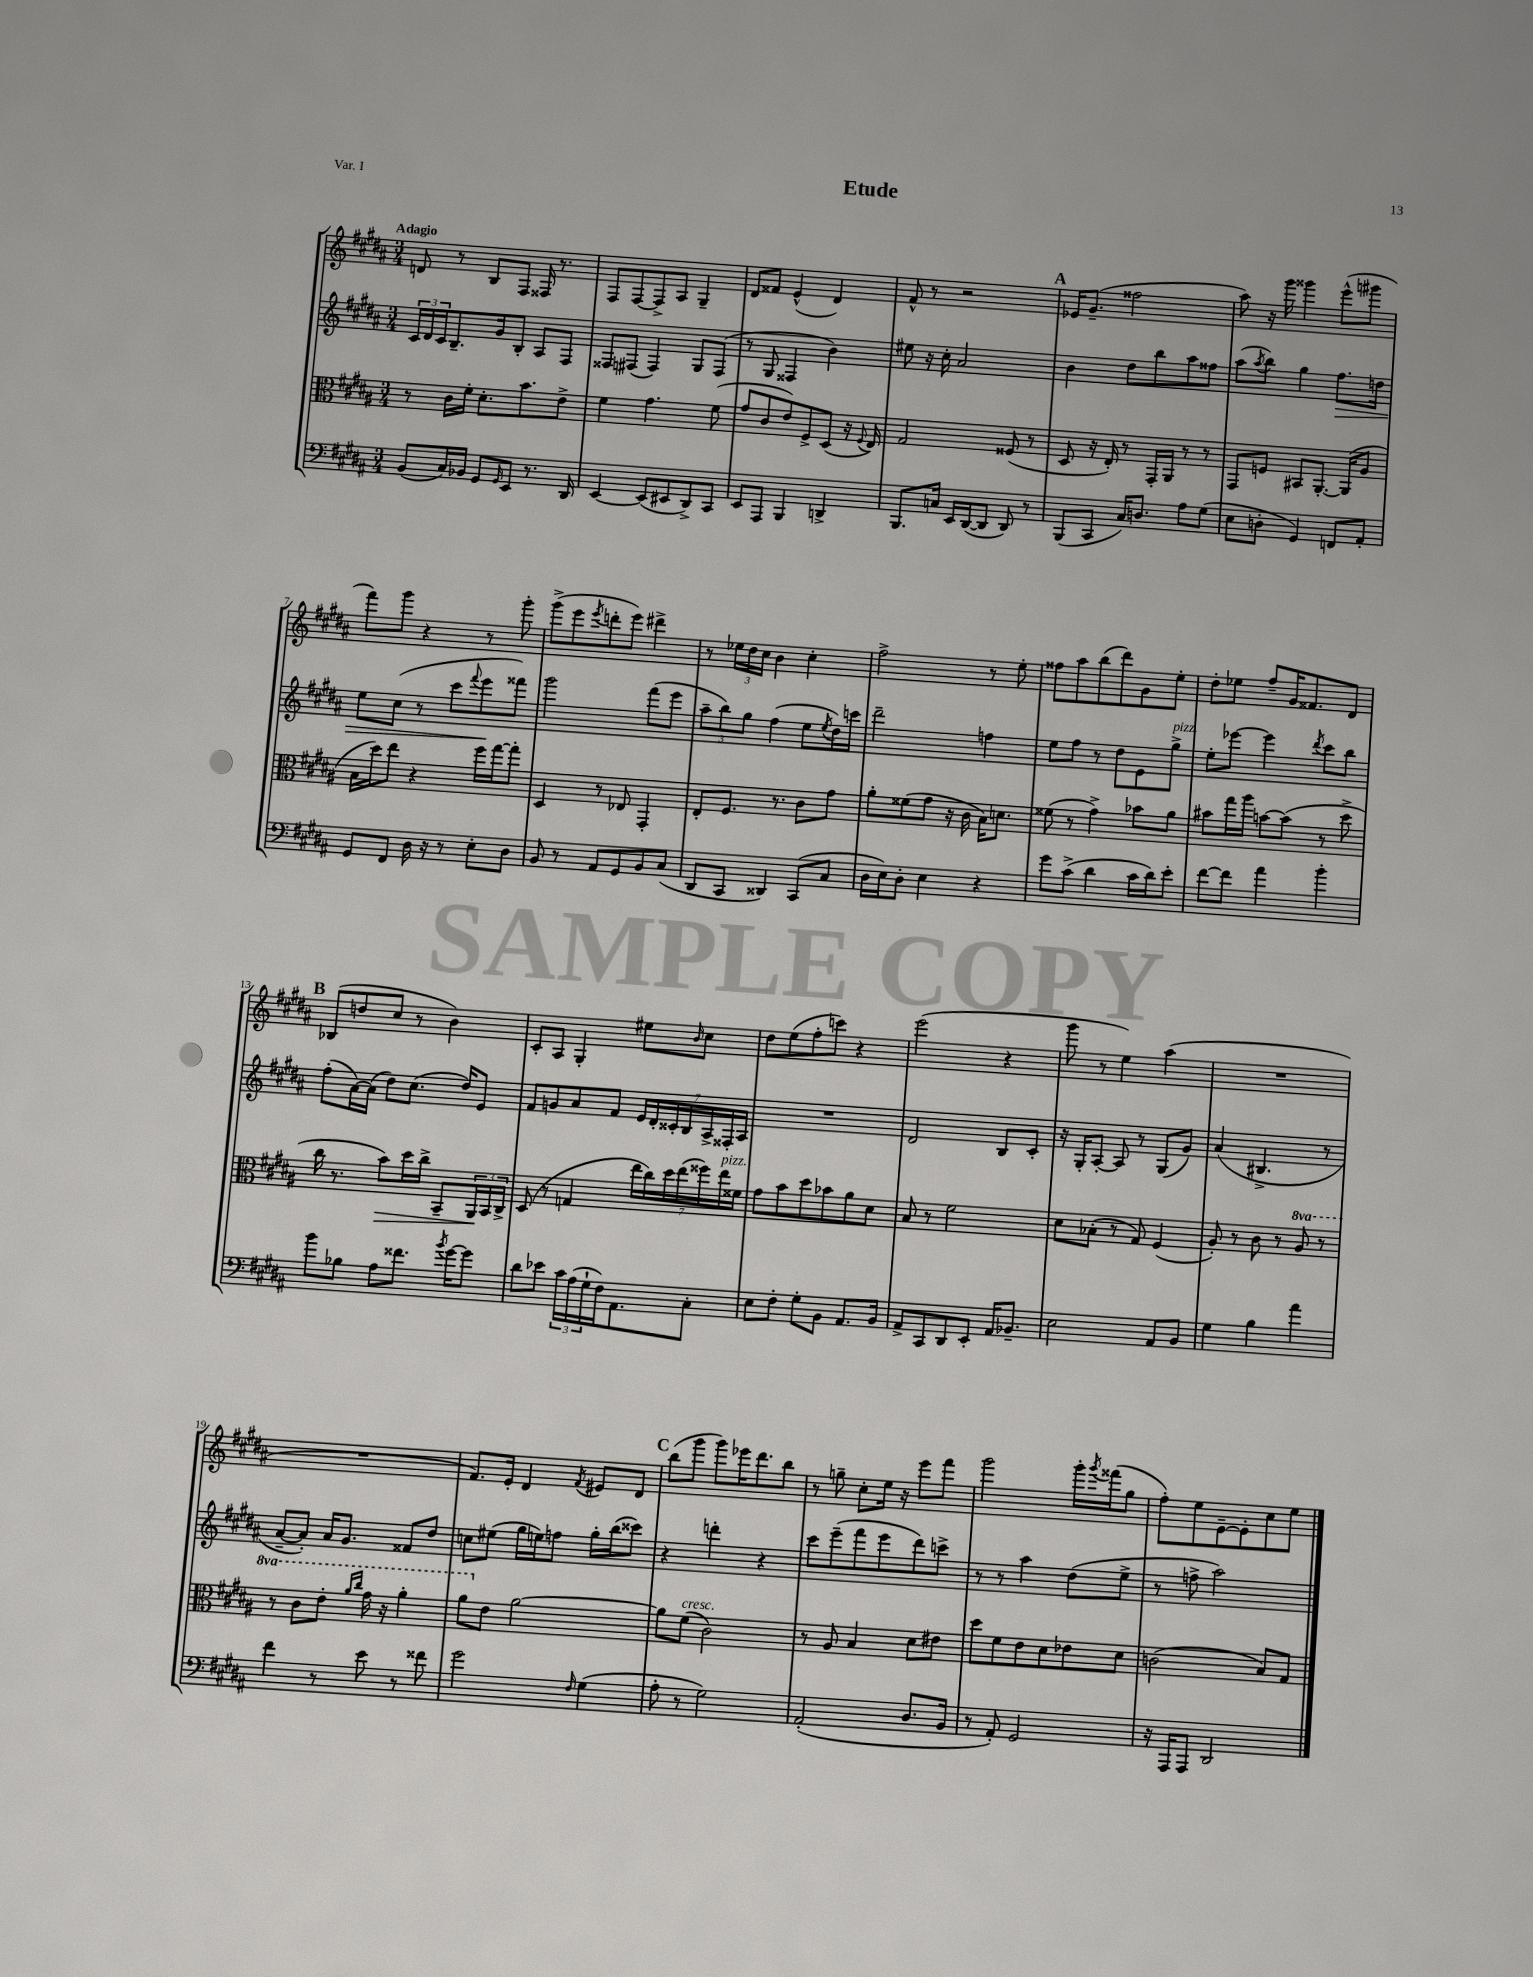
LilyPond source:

\header { title = "Etude" piece = "Var. I" }
<<
\new StaffGroup <<
\new Staff = "s0" {
    \clef treble \key b \major \numericTimeSignature \time 3/4 \tempo "Adagio"
    d'8 r8 b8 fis8 fisis16 r8. |
    fis8 fis8~ fis8-> ais8 gis4-- |
    dis'8 fisis'8 e'4-^( dis'4) |
    fis'8-^ r8 r2 |
    \mark \markup { \bold "A" } ees'16 gis'8.--( fisis''2 |
    ais''8) r16 gis'''16 gisis'''4 e'''8-^( gis'''8 |
    fis'''8) gis'''8 r4 r8 gis'''8-. |
    gis'''8->( e'''8 \acciaccatura { e'''8 } d'''8-. e'''8) dis'''4-> |
    r8 \tuplet 3/2 { ees''16 dis''16 cis''16 } b'4 cis''4-. |
    fis''2-> r8 e''8-. |
    fisis''8 ais''8 b''8( dis'''8) gis'8 e''8-. |
    dis''8-. ees''8 fis''8-- gis'16 fisis'8. dis'8 |
    \mark \markup { \bold "B" } bes8( d''8 cis''8 r8 b'4) |
    cis'8-. ais8 gis4-. eis''8 \grace { b'16 } cis''8 |
    dis''8 e''8( fis''8-. c'''8) r4 |
    e'''2( r4 |
    gis'''8 r8 e''4) ais''4( |
    R2. |
    R2. |
    fis'8.) e'16-. dis'4 \acciaccatura { fis'8 } eis'8 dis'8 |
    \mark \markup { \bold "C" } b''8( gis'''8 gis'''8) ees'''16 dis'''8. b''8 |
    r8 g''8-- cis''8-. e''16 r16 e'''8 fis'''8 |
    gis'''2 gis'''16-. \acciaccatura { gis'''8 } fisis'''16( gis''8 |
    fis''8-.) e''8 e'8~-- e'8-. cis''8 e''8 \bar "|." |
}
\new Staff = "s1" {
    \clef treble \key b \major \numericTimeSignature \time 3/4
    \tuplet 3/2 { cis'16 dis'16 cis'16 } b8.-- gis'16 b8-. ais8 fis8 |
    fisis8 fis8( fis4) gis8 fis8( |
    r8 gis8 fisis4 b'4) |
    eis''8 r16 cis''16-. ais'2 |
    \mark \markup { \bold "A" } b'4 dis''8 b''8 ais''8 fisis''8 |
    ais''8( \acciaccatura { ais''8 } b''8) gis''4 fis''8.\> d''16 |
    e''8 cis''8( r8 cis'''8 \appoggiatura { fis'''8 } e'''8\! fisis'''8) |
    gis'''2 fis'''8( e'''8 |
    \tuplet 3/2 { ais''8-- b''8) gis''8 } fis''4( e''8 \acciaccatura { e''8 } dis''16) c'''16 |
    dis'''2-- f''4 |
    e''8 fis''8 r8 dis''8 e'8 gis''8->^\markup { \italic "pizz." } |
    e''8-. ees'''8~ ees'''4 \acciaccatura { dis'''8 } cis'''8 b''8 |
    \mark \markup { \bold "B" } fis''8-.( ais'16~) ais'16( dis''8) cis''8.( dis''16) e'8 |
    fis'8 g'8 ais'8 fis'8 \tuplet 7/4 { e'16 dis'16-. cisis'16-. b16 ais16-> fisis16-. ais16 } |
    R2. |
    dis'2 b8 cis'8-. |
    r16 gis16-. ais8~-. ais8 r8 gis8( gis'8) |
    ais'4( bis4.-> r8 |
    ais'8~-- ais'8-.) ais'16 gis'8. fisis'8 dis''8 |
    c''8 eis''8( gis''16 e''16) f''8 gis''16-. b''16( cisis'''8) |
    \mark \markup { \bold "C" } r4 d'''4-. r4 |
    cis'''8 e'''8--( fis'''8 e'''8 dis'''8) c'''8-> |
    r8 r8 ais''4 dis''8( e''8-> |
    r8 f''8-> ais''2) \bar "|." |
}
\new Staff = "s2" {
    \clef alto \key b \major \numericTimeSignature \time 3/4 \set Staff.ottavationMarkups = #ottavation-simple-ordinals
    r8 cis'16 fis'16-. dis'8.-. b'8. e'8-> |
    fis'4 gis'4. fis'8( |
    gis'8 cis'8 e'8) fis8-> dis8( r16 \appoggiatura { fis8 } e16) |
    gis2 fisis8( r8 |
    \mark \markup { \bold "A" } dis8 r16 e16-.) r8 gis,16-. ais,16 r8 r8 |
    gis,8 f8 bis,8 ais,8.~-. ais,16( ais8 |
    b16 dis''16) e''8 r4 fis''16 gis''16~ gis''8-. |
    dis4 r8 ees8 gis,4-. |
    e8-. fis8. r8. cis'8 gis'8 |
    ais'8-. fisis'8( gis'8 r16 cis'16 b16) d'8. |
    fisis'8( r8 gis'4->) bes'8 ais'8 |
    bis'8 gis''16 ais''16 b'8~ b'8( r8 dis''8-> |
    \mark \markup { \bold "B" } cis''16 r8. b'8\>) dis''16 cis''16-> b,8-- \tuplet 3/2 { ais,16\! b,16 cis16-> } |
    dis8( r8 g4 \tuplet 7/4 { e''16 cis''16) dis''16 e''16( fisis''16) e''16^\markup { \italic "pizz." } fisis'16 } |
    gis'8 b'8 dis''8 bes'8 ais'8 dis'8 |
    b8 r8 fis'2 |
    dis'8 bes8-.( r8 gis8) fis4( |
    ais8-.) r8 cis'8 r8 \ottava #1 ais'8 r8 |
    r8 cis''8 e''8-. \grace { ais''16 cis'''16 } gis''16 r16 ais''4-. |
    ais''8 \ottava #0 e'8 ais'2~ |
    \mark \markup { \bold "C" } ais'8 fis'8^\markup { \italic "cresc." }( cis'2) |
    r8 ais8 b4 dis'8 eis'8 |
    dis''8 fis'8 e'8 dis'8 ees'8 dis'8 |
    c'2( b8) gis8 \bar "|." |
}
\new Staff = "s3" {
    \clef bass \key b \major \numericTimeSignature \time 3/4
    b,8( cis16) bes,16 gis,8 \grace { gis,16 } e,8 r8. dis,16 |
    e,4~ e,8( eis,8 dis,8->) cis,8 |
    e,8 ais,,8 b,,4 d,4-> |
    b,,8. c16 e,16 dis,16~( dis,8 dis,8) r8 |
    \mark \markup { \bold "A" } b,,8( cis,8 cis16) d8. ais8 gis8( |
    e8 d8-. gis,4) f,8 ais,8-. |
    gis,8 fis,8 dis16 r16 r8 e8-. dis8 |
    b,8 r8 ais,8 gis,8 b,8 cis8( |
    dis,8 cis,8 disis,4) cis,8( cis8 |
    dis16 e16) dis8-. e4 r4 |
    gis'8 cis'8->( dis'4 cis'16 dis'16) e'8-. |
    fis'8~ fis'8 ais'4 b'4-. |
    \mark \markup { \bold "B" } b'8 bes8 ais8 fisis'8. \acciaccatura { b'8 } gis'16~ gis'8 |
    dis'8 ees'8 \tuplet 3/2 { cis'16 ais16( gis16-! } fis16) ais,8. cis8-. |
    e8 fis8-. gis8-. b,8 ais,8. b,16 |
    ais,8-> cis,8 dis,8 e,8-. ais,16 bes,8.-- |
    e2 ais,8 b,8 |
    gis4 b4 ais'4 |
    fis'4 r8 e'8 r8 fisis'8 |
    gis'2 \grace { fis16 } gis4( |
    \mark \markup { \bold "C" } ais8-. r8 gis2) |
    ais,2-.( dis8. b,16 |
    r8 ais,8-.) gis,2 |
    r16 ais,,16 ais,,8 dis,2 \bar "|." |
}
>>
>>
